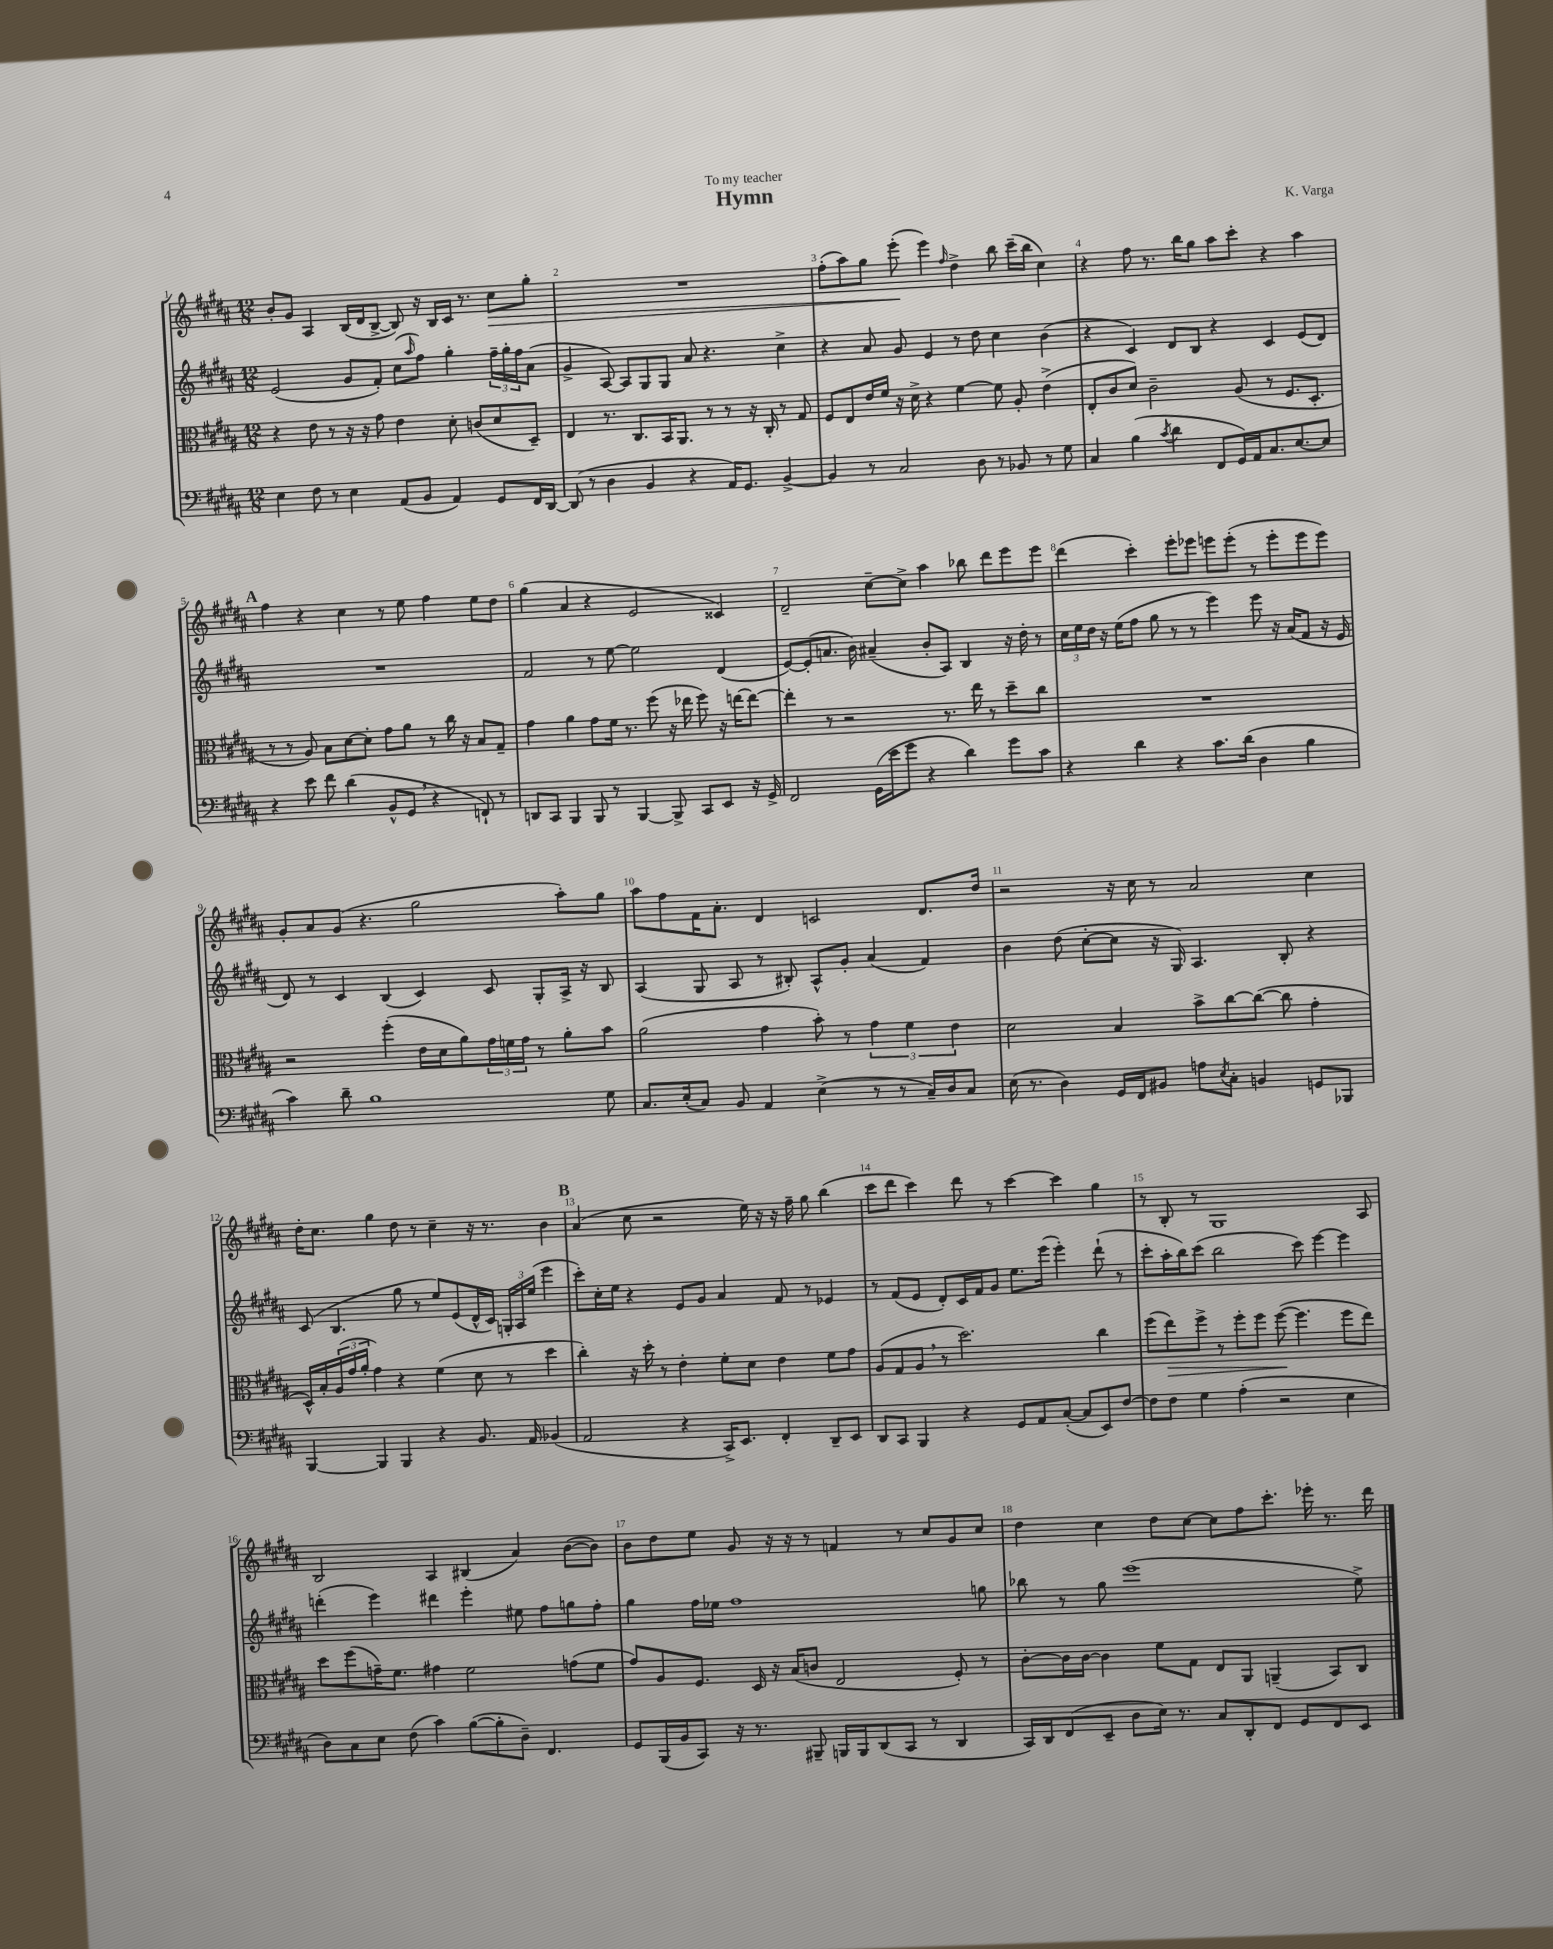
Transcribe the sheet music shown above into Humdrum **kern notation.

**kern	**kern	**kern	**kern
*staff4	*staff3	*staff2	*staff1
*clefF4	*clefC3	*clefG2	*clefG2
*k[f#c#g#d#a#]	*k[f#c#g#d#a#]	*k[f#c#g#d#a#]	*k[f#c#g#d#a#]
*M12/8	*M12/8	*M12/8	*M12/8
4E\	4r	(2e/	8b'/L
.	.	.	8g#/J
8F#\	8e\	.	4A#/
8r	8r	.	.
4E\	16r	8g#/L	(16B/LL
.	16r	.	16d#/J
.	8g#\	8f#'/J)	[8B^/J
(8AA#/L	4e\	(8cc#\L	8B/])
.	.	16qqaa#/	.
8BB/J	.	8ff#\J)	16r
.	.	.	16B/LL
4AA#/)	8d#'\	4gg#'\	16c#/JJ
.	.	.	8.r
.	(8c/L	.	.
8GG#/L	8d#/	24ff#~\LL	8cc#\L
.	.	24gg#'\	.
.	.	24ff#\J	.
16FF#/L	8D#~/J)	(8a#\J	8gg#'\J
[16DD#/JJ	.	.	.
=	=	=	=
(8DD#/]	4E/	4g#^/	1.r
8r	.	.	.
4D#\	8.r	[8A#/)	.
.	.	8A#/]L	.
.	8.C#/L	.	.
4BB/	.	8G#/	.
.	16BB/K	8G#/J	.
.	8.AA#/J	.	.
4r	.	8a#/	.
.	8r	4.r	.
16AA#/LK)	8r	.	.
8.GG#/J	.	.	.
.	16r	.	.
.	16C#'/	.	.
[4BB^/	8r	4cc#^\	.
.	8G#/	.	.
=	=	=	=
4BB/]	8F#/L	4r	(8ff#'\L
.	8E/	.	8aa#\)
8r	16e/L	8a#/	8gg#\J
.	16f#/JJ	.	.
2C#/	16r	8g#/	(8eee'\
.	16d#^\	.	.
.	4r	4e/	4eee\)
.	.	.	16qqff#/
.	[4f#\	8r	4dd#^\
8D#\	.	8dd#\	.
8r	8f#\]	4cc#\	8bb\
8BB-/	8A#'/	.	(16ccc#~\LL
.	.	.	16bb\JJ
8r	(4e^\	(4b\	4cc#\)
8G#\	.	.	.
=	=	=	=
4C#/	8E'/L	4r	4r
.	8c#/	.	.
(4B\	8d#/J)	4c#/)	8ff#\
.	2c#~\	.	8.r
8qc#/	.	.	.
4d#\	.	8d#/L	.
.	.	.	16bb\LK
.	.	8B/J	8gg#\J
8FF#/L	.	4r	8aa#\L
16GG#/L)	(8A#/	.	8ccc#'\J
16AA#/J	.	.	.
8.C#/	8r	4c#/	4r
.	8.F#/L	.	.
[8.E/	.	.	.
.	.	(8e/L	4aa#\
.	8.D#'/J	.	.
8E/]J	.	8d#/J)	.
=	=	=	=
4r	8r	1.r	4ff#\
.	8r	.	.
8e\	8A#/)	.	4r
8f#\	8B\L	.	.
(4d#\	[8d#\	.	4cc#\
.	8d#'\]J	.	.
8BB^^/L	8g#\L	.	8r
8GG#/J	8a#\J	.	8ee\
4r	8r	.	4ff#\
.	16cc#\	.	.
.	16r	.	.
8FF`/)	8B/L	.	8ee\L
8r	8G#~/J	.	8dd#\J
=	=	=	=
8DD/L	4g#\	2f#/	(4gg#\
8CC#/J	.	.	.
4BBB/	4a#\	.	4a#/
8BBB/	8g#\L	8r	4r
8r	16f#\Jk	[8ee\	.
.	8.r	.	.
[4BBB/	.	2ee\]	2e/
.	(8ff#\	.	.
8BBB^/]	16r	.	.
.	16ee-\	.	.
8CC#/L	8ff#\)	.	.
8EE/J	16r	(4d#/	4c##/)
.	[16ee\LK	.	.
16r	8ee\_J	.	.
16GG#^/	.	.	.
=	=	=	=
2FF#/	4ee'\]	[8e/L)	2d#~/
.	.	(8e'/]	.
.	8r	8.a/J	.
.	2r	.	.
.	.	16b\)	.
(16GG#\LL	.	(4a#~/	[8cc#~\L
16e\J	.	.	.
8g#\J	.	.	8cc#^\]J
4r	.	8b'/L	4aa#\
.	8.r	8A#/J)	.
4d#\)	.	4B/	8bb-\
.	16ee\	.	.
.	8r	.	8ddd#\L
8g#\L	8dd#~\L	16r	8eee\
.	.	16dd#'\	.
8c#\J	8cc#\J	8r	8eee\J
=	=	=	=
4r	1.r	24cc#\LL	(4ddd#\
.	.	24ee\	.
.	.	24dd#\JJ	.
.	.	16r	.
.	.	(16ee\LK	.
4d#\	.	8ff#\J	4ccc#'\)
.	.	8gg#\	.
4r	.	8r	8eee'\L
.	.	8r	8eee-\J
8.c#\L	.	4eee\)	8eee\L
.	.	.	(8eee'\J
(16d#\Jk	.	.	.
4D#\	.	8eee\	8r
.	.	16r	8eee'\L
.	.	(16a#/LK	.
4B\	.	8f#/J	8eee\
.	.	16r	8eee\J)
.	.	16e/	.
=	=	=	=
4c#\)	2r	8d#/)	8g#'/L
.	.	8r	8a#/
8d#~\	.	4c#/	(8g#/J
1B	.	.	4.r
.	(4ff#'\	(4B/	.
.	16e\LL	4c#/)	2gg#\
.	16d#\J	.	.
.	8a#\)	.	.
.	24g#\L	8c#/	.
.	24f\	.	.
.	24g#\JJ	.	.
.	8r	8G#'/L	.
.	8a#'\L	16A#^/Jk	8aa#'\L)
.	.	16r	.
8G#\	8b\J	8B/	8gg#\J
=	=	=	=
8.C#/L	(2a#\	(4A#/	8aa#\L
.	.	.	8ff#\
(16E'/k	.	.	.
8C#/J)	.	8G#/	16f#\K
.	.	.	8.a#'\J
8BB/	.	8A#/	.
4AA#/	4g#\	8r	4d#/
.	.	8B#'/)	.
(4E^\	8b'\)	8A#^^/L	2c/
.	8r	8g#'/J	.
8r	6g#\	(4a#/	.
8r	.	.	.
.	6f#\	.	.
16C#~/LL)	.	4f#/)	8.d#/L
16D#/J	.	.	.
.	6e\	.	.
8C#/J	.	.	.
.	.	.	16dd#/Jk
=	=	=	=
(16E\	2d#\	4b\	2r
8.r	.	.	.
4D#\)	.	(8dd#\	.
.	.	[8cc#'\L	.
16GG#/LL	4B/	8cc#\]J	16r
16FF#/J	.	.	16cc#\
8BB#/J	.	16r	8r
.	.	16G#/)	.
8A\L	8b^\L	4.A#/	2a#/
8qE/	.	.	.
8C#'\J	[8cc#\	.	.
4BB/	(8cc#\_J	.	.
.	8cc#\]	8B'/	.
8GG/L	4g#'\	4r	4cc#\
8BBB-/J	.	.	.
=	=	=	=
[4BBB/	16D#^^/LL)	(8c#/	16dd#'\LK
.	16B'/	.	8.cc#\J
.	(24A#/	4.B/	.
.	24g#/	.	.
.	24a#'/JJ	.	.
4BBB/]	4g#\)	.	4gg#\
4BBB/	4r	8gg#\	8dd#\
.	.	8r	8r
4r	(4f#\	8ee/L)	4cc#~\
.	.	(8e/	.
8.BB/	8d#\	16d#^^/L	16r
.	.	16c#/JJ)	8.r
.	8r	24G'/LL	.
.	.	24A#/	.
16AA#/	.	.	.
.	.	(24ee/JJ	.
(4BB-/	4dd#\	4eee\	4b\
=	=	=	=
2AA#/	4cc#'\)	8ccc#'\L)	(4a#/
.	.	16cc#'\L	.
.	.	16ee\JJ	.
.	16r	4r	8cc#\
.	16dd#'\	.	.
.	8r	.	2r
4r	4e'\	8e/L	.
.	.	8g#/J	.
16CC#^/LK)	8f#'\L	4a#/	.
8.EE/J	.	.	.
.	8d#\J	.	16ee\)
.	.	.	16r
4FF#'/	4e\	8f#/	16r
.	.	.	16ff#~\
.	.	8r	8gg#\
8DD#~/L	8f#\L	4e-/	(4bb\
8EE/J	8g#\J	.	.
=	=	=	=
8DD#/L	(8A#/L	8r	8ccc#\L
8CC#/J	8G#/	(8f#/L	8ddd#\J
4BBB/	8A#/J	8e/J	4ccc#\)
.	8r	8d#'/L)	.
4r	2.dd#\)	16c#/L	8ddd#\
.	.	16f#/J	.
.	.	8g#/J	8r
8GG#/L	.	8.ee\L	[4ccc#\
8AA#/	.	.	.
.	.	(16eee\Jk	.
([8C#'/J	.	4eee'\)	4ccc#\]
8C#/]L	.	.	.
8EE/)	4cc#\	(8ddd#`\	4gg#\
[8F#/J	.	8r	.
=	=	=	=
8F#\]L	(8ff#\L	8ccc#'\L	8r
8F#\J	8ee\)	16aa#'\L	8B'/
.	.	16bb\J)	.
4G#\	8ff#^\J	(8ccc#\J	8r
.	8r	2bb\	1G#
(4A#'\	8ff#'\L	.	.
.	8ff#\J	.	.
2r	([8ff#\	.	.
.	4.ff#\]	8ccc#\)	.
.	.	[4eee\	.
4E\	8ff#\L	4eee\]	.
.	8ee\J)	.	8A#/
=	=	=	=
8D#\L)	8dd#\L	(4ddd'\	2B/
8C#\	(8ff#\	.	.
8E\J	16g~\K)	4eee\)	.
.	8.f#\J	.	.
(8F#\	.	.	.
4c#\)	4g#\	4ddd#\	4A#/
([8B\L	2f#\	4eee'\	(4B#/
8B'\]	.	.	.
8D#~\J)	.	8ee#\	4a#/)
4.FF#/	.	8ff#\L	.
.	(8g\L	8gg\	([8b\L
.	8f#\J	8ff#'\J	8b\]J)
=	=	=	=
8GG#/L	8g#/L)	4gg#\	8b\L
(16BBB/L	8A#/	.	8dd#\
16BB/J	.	.	.
8CC#/J)	8.F#/J	16ff#\LL	8ee\J
.	.	16ee-\JJ	.
16r	.	1ff#	8g#/
8.r	16D#/	.	.
.	16r	.	16r
.	(16B/LK	.	16r
8BBB#~/	8c/J	.	8r
16BBB/LL	2E/	.	4f/
16BBB/J	.	.	.
(8DD#/	.	.	.
8CC#/J	.	.	8r
8r	.	.	8cc#/L
4DD#/	8F#'/)	.	8g#/
.	8r	8gg\	8cc#/J
=	=	=	=
16CC#/LL)	[8c#'\L	8bb-\	4dd#\
16DD#/J	.	.	.
(8FF#/	16c#\]L	8r	.
.	[16c#\JJ	.	.
8EE~/J	4c#\]	8gg#\	4cc#\
8D#\L	.	(1eee	.
16E\Jk)	8f#\L	.	8dd#\L
8.r	.	.	.
.	8G#\J	.	[8cc#\J
8C#/L	8E/L	.	8cc#\]L
8DD#'/	8AA#/J	.	8ff#\
8FF#/J	(4AA~/	.	8.ccc#'\J
8GG#/L	.	.	.
.	.	.	16eee-'\
8FF#/	8BB/L)	.	8.r
8EE/J	8C#/J	8ee^\)	.
.	.	.	16ddd#\
==	==	==	==
*-	*-	*-	*-
